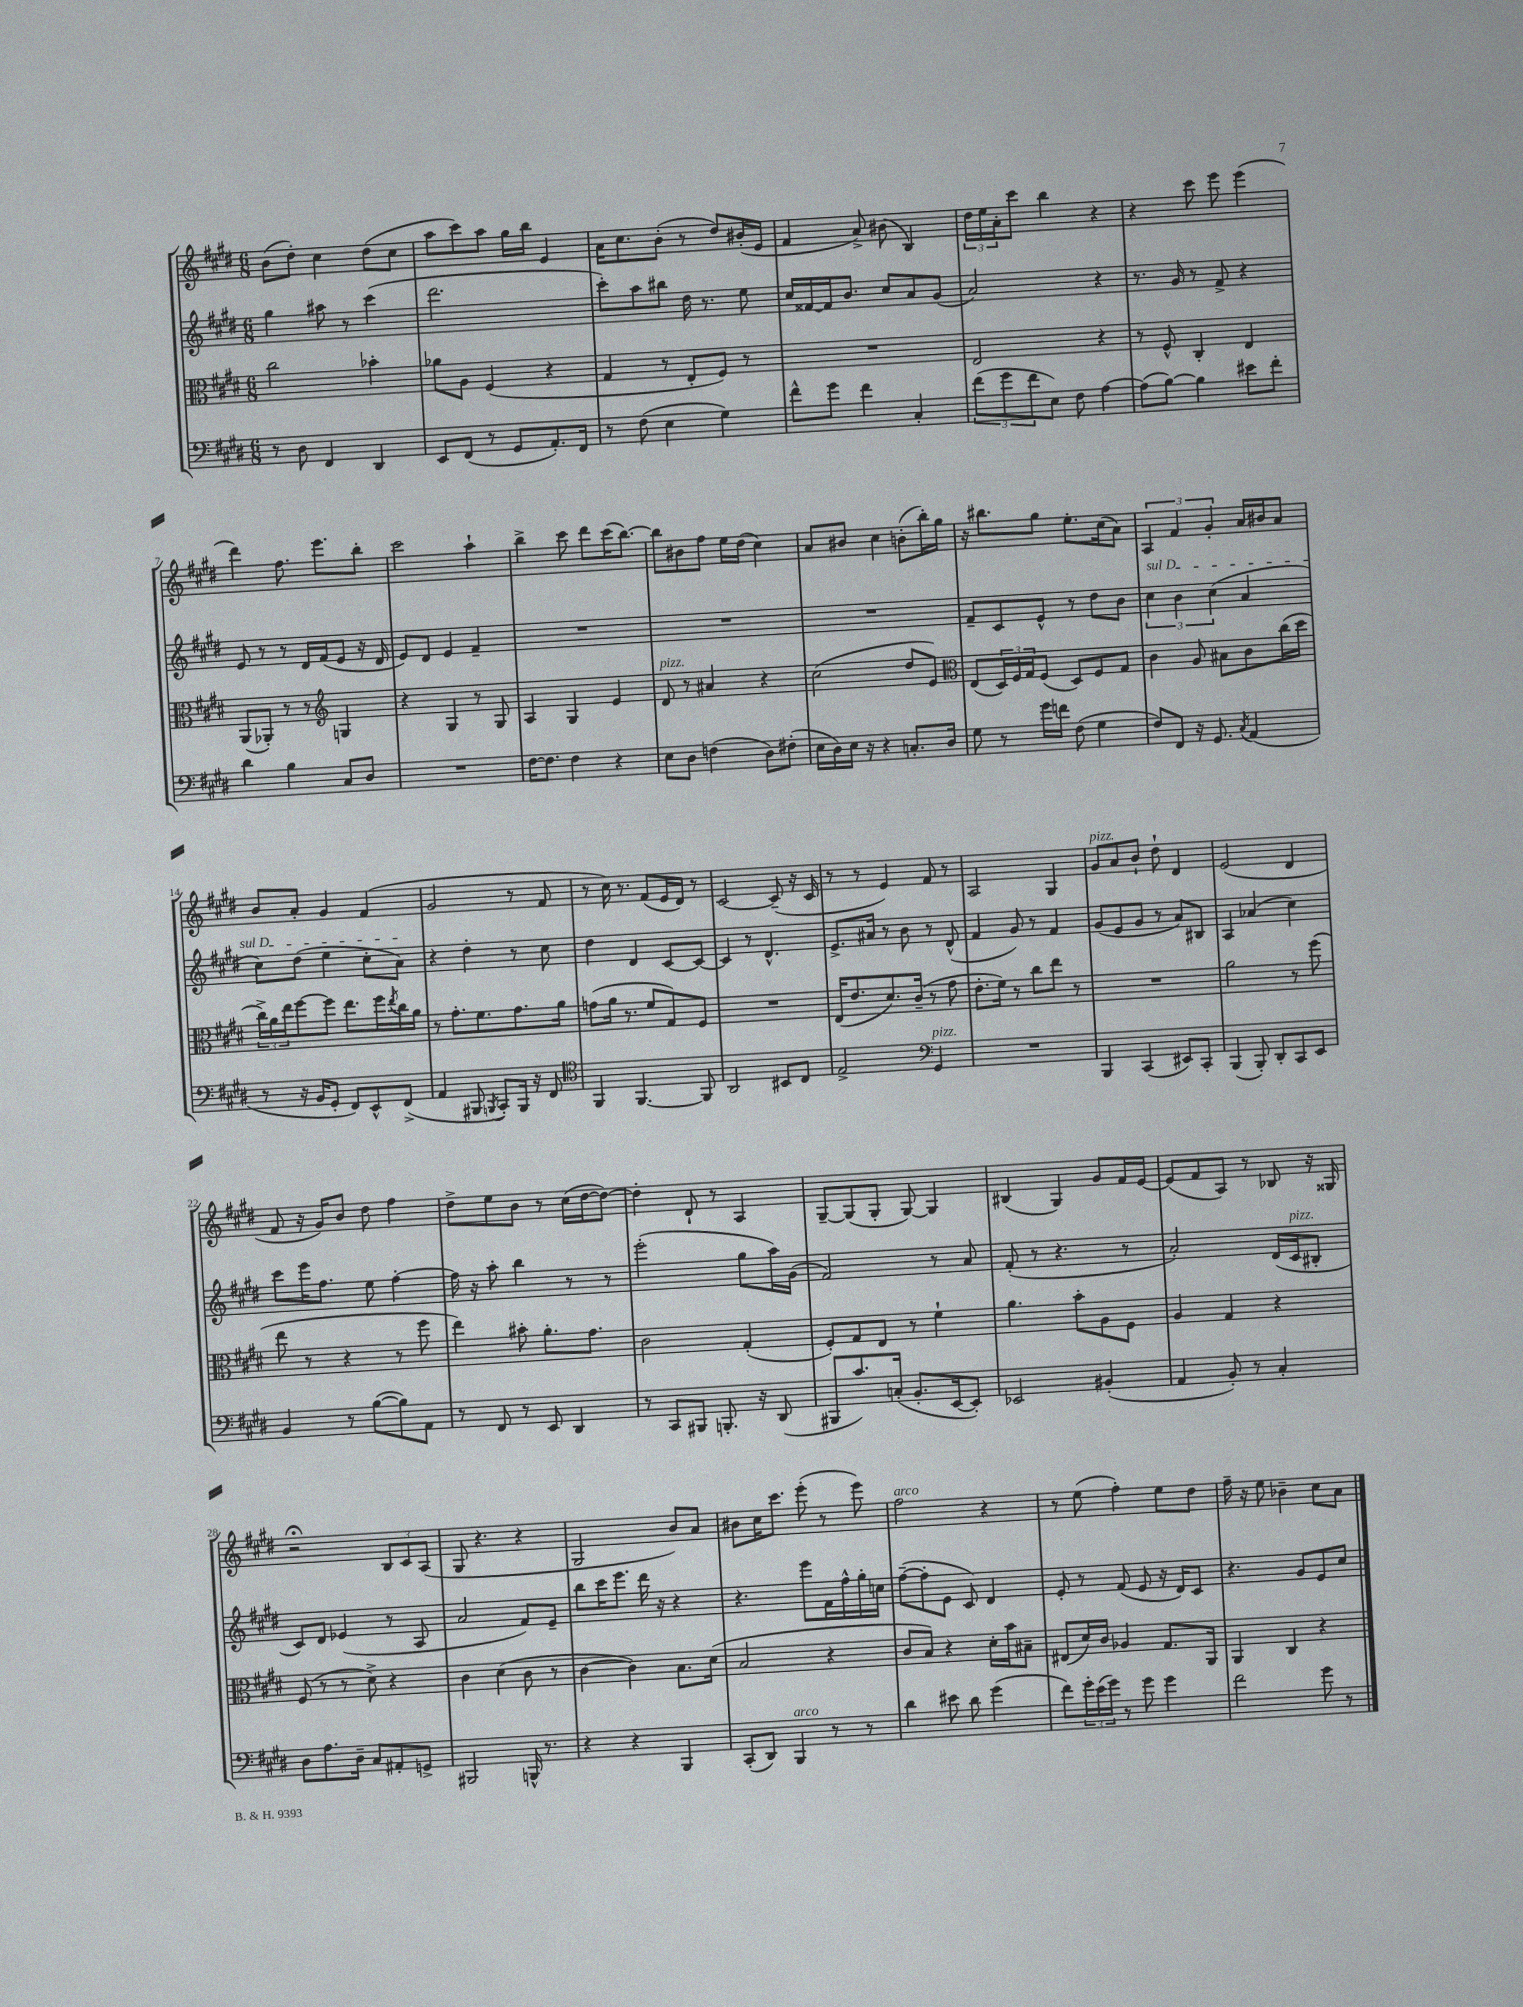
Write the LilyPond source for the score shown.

<<
\new StaffGroup <<
\new Staff = "s0" {
    \clef treble \key e \major \numericTimeSignature \time 6/8
    b'8( dis''8-.) cis''4 dis''8( cis''8 |
    a''8 cis'''8) a''8 gis''16 b''16 e'4 |
    a'16 cis''8. b'8-.( r8 dis''8) bis'16-.( e'16 |
    fis'4 a'8->) bis'8( b4) |
    \tuplet 3/2 { dis''16 e''16 a'16-. } cis'''8 b''4 r4 |
    r4 cis'''8 e'''8 e'''4( |
    dis'''4) fis''8. e'''8. b''8-. |
    cis'''2 a''4-! |
    b''4-> cis'''8 dis'''8 cis'''16( b''8.~) |
    b''8 bis'8 fis''8 e''16 dis''16( cis''4) |
    a'8 bis'8 cis''4 b'8-.( b''16-.) gis''16 |
    r16 bis''8. gis''8 e''8.-. cis''16( a'8) |
    \tuplet 3/2 { a4 fis'4 gis'4-. } a'16 bis'16 a'8 |
    b'8 a'8-. gis'4 fis'4( |
    gis'2 r8 fis'8 |
    r8 cis''16) r8. fis'8( e'16 dis'16) r8 |
    cis'2~ cis'8--( r16 cis'16 |
    r8 r8 e'4) fis'8 r8 |
    a2 gis4 |
    gis'8^\markup { \italic "pizz." } a'8 b'8-! dis''8-! dis'4 |
    e'2( dis'4 |
    fis'8 r16 gis'16) b'8 dis''8 fis''4 |
    dis''8-> e''8 b'8 r8 cis''16( dis''16~ dis''8~) |
    dis''4-. dis'8-! r8 a4 |
    gis8~-- gis8( gis8-. gis8~) gis4 |
    bis4( gis4) gis'8 fis'16 e'16~ |
    e'8( fis'8 a8) r8 bes8 r16 gisis16 |
    r2\fermata \tuplet 3/2 { b8 cis'8 a8( } |
    gis8 r4. r4 |
    gis2 b'8) a'8 |
    bis'8 cis''16 cis'''8. e'''8-.( r8 e'''8) |
    fis''2^\markup { \italic "arco" } r4 |
    r8 e''8( fis''4-.) e''8 dis''8 |
    fis''16-- r16 e''8 bes'4-- cis''8 a'8 \bar "|." |
}
\new Staff = "s1" {
    \clef treble \key e \major \numericTimeSignature \time 6/8
    gis''4 ais''8 r8 cis'''4( |
    dis'''2. |
    cis'''8-.) a''8 bis''8 dis''16 r8. e''8 |
    cis''16 fisis'16~ fisis'16 b'8. cis''8 a'8 gis'8( |
    a'2) r4 |
    r8. gis'16 r8 fis'8-> r4 |
    e'8 r8 r8 dis'16 fis'16( e'8 r16 dis'16 |
    e'8) dis'8 e'4 fis'4-- |
    R2. |
    R2. |
    R2. |
    fis'8-- cis'8 e'8-^ r8 dis''8 b'8 |
    \tuplet 3/2 { \once \override TextSpanner.bound-details.left.text = \markup { \italic "sul D" } cis''4\startTextSpan b'4 cis''4( } a'4 |
    cis''8) dis''8( e''4 cis''8-. a'8\stopTextSpan) |
    r4 dis''4-. r8 cis''8 |
    dis''4 dis'4 cis'8~ cis'8~ |
    cis'4 r8 dis'4.-^ |
    e'8.-> ais'16 r8 b'8 r8 dis'8-^( |
    fis'4 gis'8) r8 fis'4 |
    gis'8( e'8 gis'8 r8 a'8) bis8 |
    a4 aes'4( cis''4) |
    cis'''8 e'''16 fis''8. e''8 fis''4~-. |
    fis''16 r16 a''8-. b''4 r8 r8 |
    e'''2-.( gis''8 a''16) gis'16( |
    fis'2) r8 a'8 |
    fis'8-.( r8 r4. r8 |
    a'2-.) dis'16( cis'16^\markup { \italic "pizz." } bis8-. |
    cis'8) dis'8 ees'4( r8 a8 |
    a'2 fis'8) e'8-- |
    b''8 cis'''16 e'''8. dis'''16 r16 r4 |
    r4. e'''8 fis'16 fis''16-^ gis''16-. c''16 |
    fis''8~--( fis''8-. e'8 cis'8) dis'4 |
    e'8-. r8 fis'8( e'8 r16 dis'16) cis'8 |
    r4. gis'8 e'8 cis''8 \bar "|." |
}
\new Staff = "s2" {
    \clef alto \key e \major \numericTimeSignature \time 6/8
    cis''2 bes'4-. |
    aes'8 a8 fis4( r4 |
    gis4 r8 e8-. fis8) r8 |
    R2. |
    e2 r4 |
    r8 fis8-^ cis4-. e4 |
    a,8( aes,8-.) r8 r8 \clef treble g4 |
    r4 gis4 r8 gis8 |
    a4 gis4 e'4 |
    dis'8^\markup { \italic "pizz." } r8 ais'4 r4 |
    cis''2( dis''8 e'8) |
    \clef alto e8( \tuplet 3/2 { dis16) fis16 gis16 } fis8( dis8) fis8 gis8 |
    cis'4 a8 bis8 cis'8 cis''16( dis''16 |
    \tuplet 3/2 { cis''16->) a'16 e''16 } fis''8~ fis''8 e''8. fis''16 \acciaccatura { e''8 } cis''16 a'16 |
    r8 gis'8.-. fis'8. gis'8. a'16 |
    g'8( a'16 r8. fis'8 gis8) fis8 |
    R2. |
    e16( e'8. dis'8.) cis'16--( r8 gis'8 |
    e'8.-. fis'16) r8 cis''8 e''8 r8 |
    R2. |
    a'2 r8 fis''8( |
    e''8 r8 r4 r8 fis''8 |
    e''4) bis'8-. a'8.-. gis'8. |
    cis'2 gis4-.( |
    fis8-.) gis8 e8 r8 fis'4-! |
    a'4. b'8-. a8 fis8 |
    a4 gis4 r4 |
    fis8( r8 r8 dis'8->) r4 |
    cis'4 dis'4( cis'8 r8 |
    cis'4~ cis'4) b8. dis'16( |
    b2 r4 |
    cis'8 b8) r4 dis'16-. b'16 bis8-- |
    eis8( dis'16) cis'16 aes4 gis8. a,16 |
    a,4 cis4 r4 \bar "|." |
}
\new Staff = "s3" {
    \clef bass \key e \major \numericTimeSignature \time 6/8
    r8 dis8 fis,4 dis,4 |
    e,8 fis,8( r8 gis,8 a,8.-.) fis,16 |
    r8 fis8( e4 gis4) |
    fis'8-^ gis'8 fis'4 cis4-. |
    \tuplet 3/2 { fis'8( gis'8 fis'8 } e8) fis8 a4~ |
    a8( b8~) b4 eis'8 fis'8-. |
    dis'4 b4 cis8 dis8 |
    R2. |
    fis16~ fis8. fis4 r4 |
    e8 dis8 f4( dis8) fis8-.( |
    e16 dis16) e16 r16 r4 c8.-. dis16 |
    gis8 r8 gis'16 f'16 fis8( gis4 |
    fis8) fis,8 r16 gis,8. \acciaccatura { cis8 } a,4( |
    r8 r16 b,16 gis,8-. fis,8) e,8-^ fis,8->( |
    a,4 bis,,8 \acciaccatura { b,,8 } cis,8-.) b,,16 r16 fis,8 |
    \clef tenor fis,4 fis,4.~ fis,8 |
    a,2 bis,8 cis8 |
    e2-> \clef bass gis,4^\markup { \italic "pizz." } |
    R2. |
    b,,4 cis,4( eis,8) cis,8-. |
    b,,4( b,,8-.) dis,8-. cis,8 e,8 |
    b,4 r8 b8~( b8) a,8 |
    r8 fis,8 r8 e,8 dis,4 |
    r8 cis,8 bis,,8 b,,8.-. r16 dis,8( |
    bis,,8 cis'8.) c16-.( b,8.-. e,16~ e,8-.) |
    ees,2 bis,4-.( |
    a,4 b,8-.) r8 cis4-. |
    dis8 a8. dis16-- cis8 ais,8-. g,8-> |
    bis,,2 b,,16-^ r8. |
    r4 r4 b,,4 |
    cis,8-.( dis,8) b,,4^\markup { \italic "arco" } r8 r8 |
    dis'4 eis'8 dis'8 gis'4( |
    fis'8) \tuplet 3/2 { gis'16-. e'16( gis'16) } r8 gis'8 gis'4 |
    fis'2 gis'8 r8 \bar "|." |
}
>>
>>
